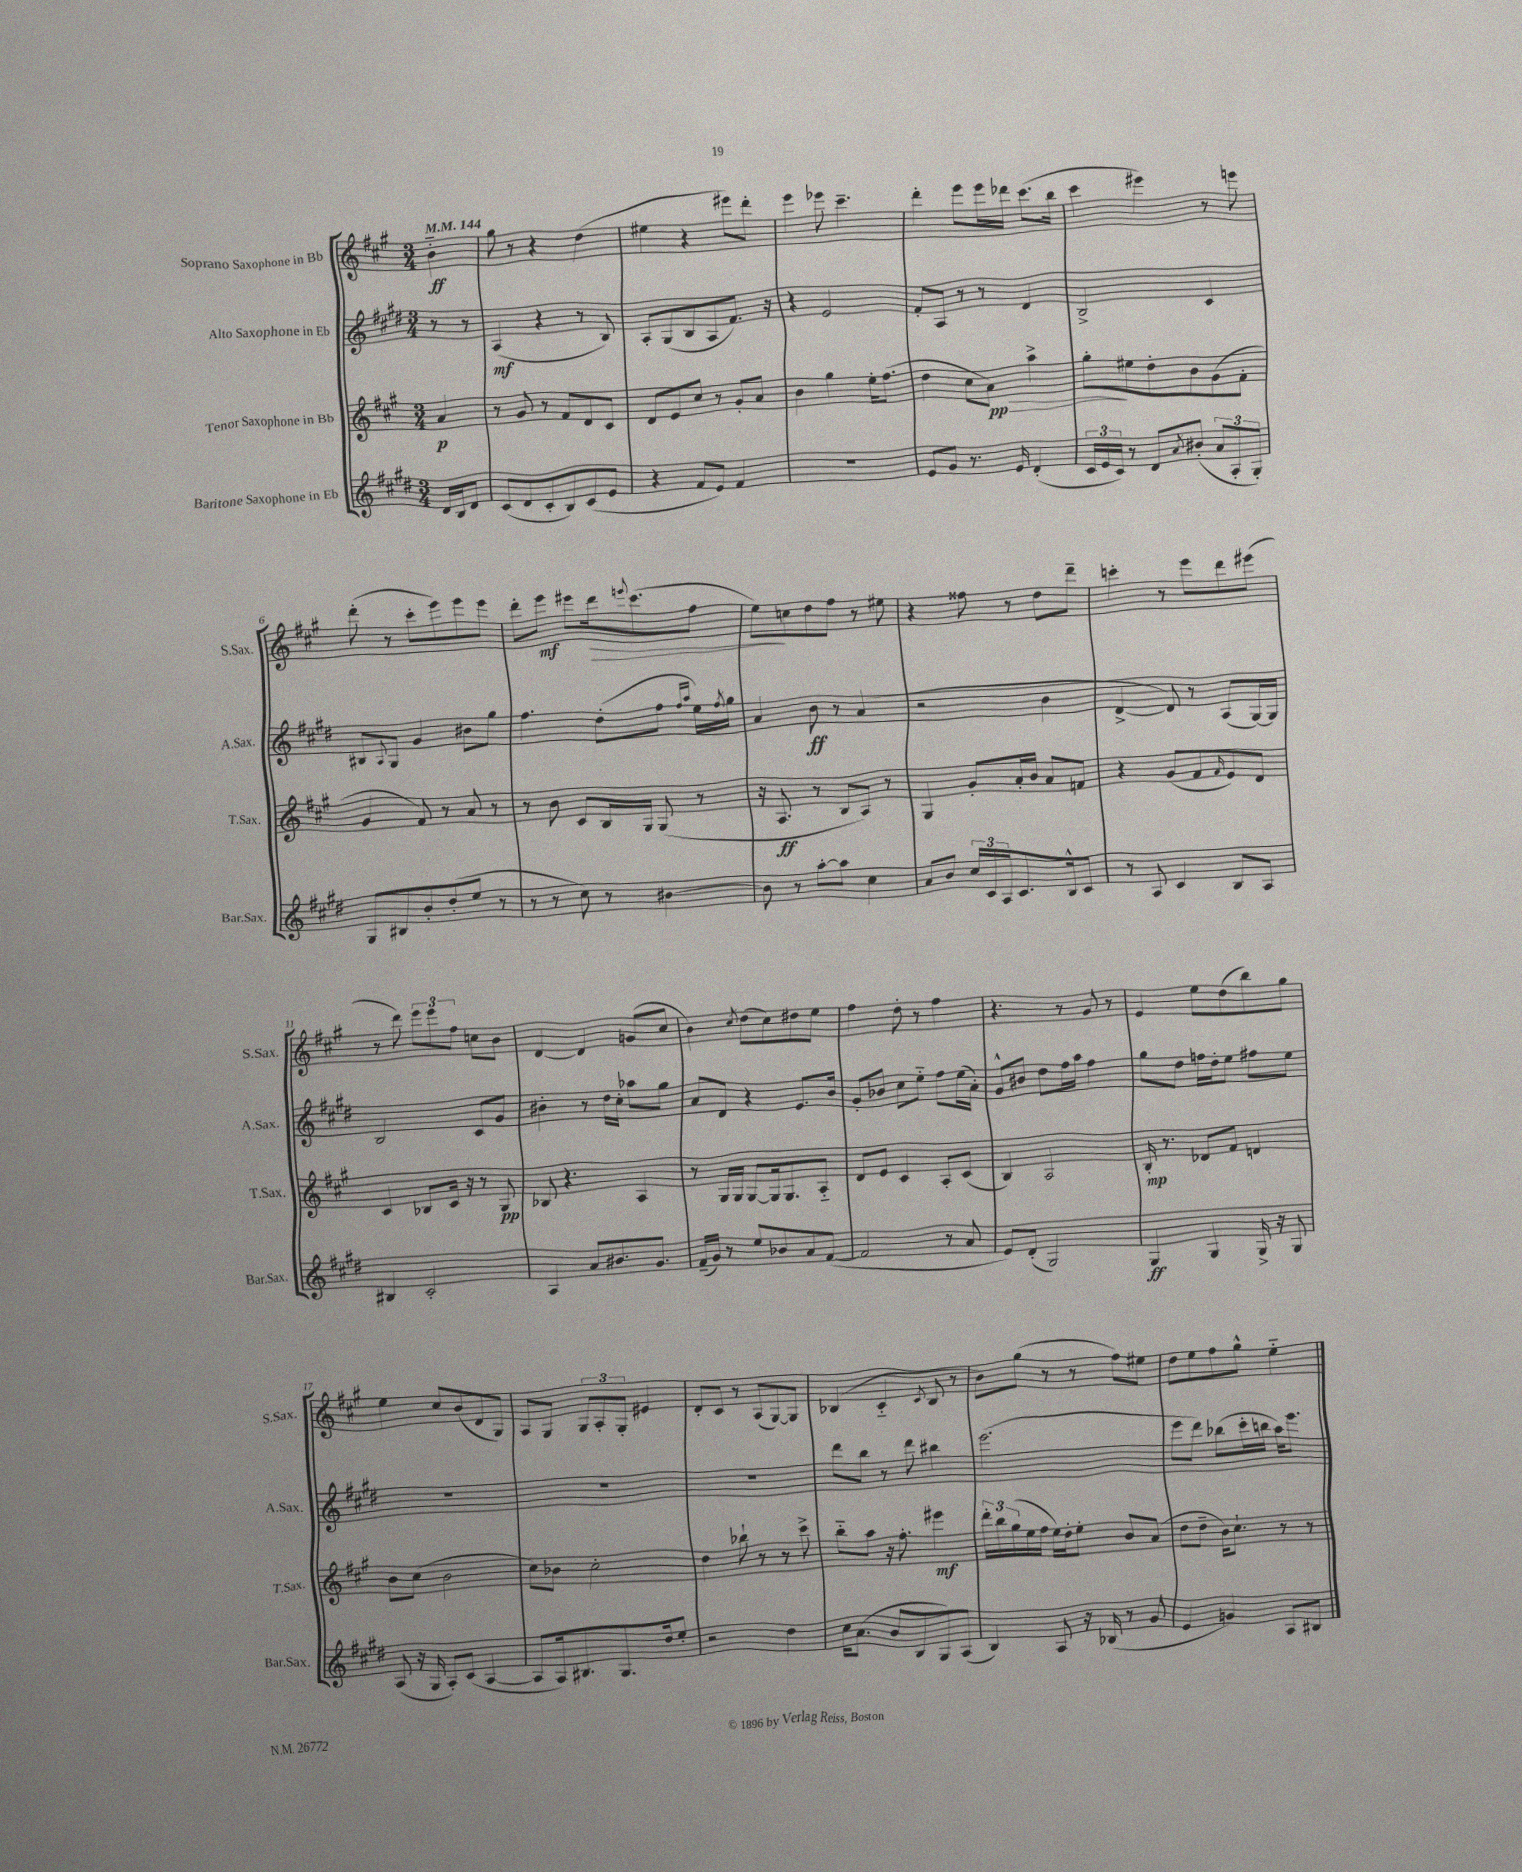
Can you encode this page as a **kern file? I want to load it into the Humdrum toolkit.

**kern	**dynam	**kern	**dynam	**kern	**dynam	**kern	**dynam
*part4	*part4	*part3	*part3	*part2	*part2	*part1	*part1
*staff4	*staff4	*staff3	*staff3	*staff2	*staff2	*staff1	*staff1
*I"Baritone Saxophone in Eb	*	*I"Tenor Saxophone in Bb	*	*I"Alto Saxophone in Eb	*	*I"Soprano Saxophone in Bb	*
*I'Bar.Sax.	*	*I'T.Sax.	*	*I'A.Sax.	*	*I'S.Sax.	*
*clefG2	*	*clefG2	*	*clefG2	*	*clefG2	*
*k[f#c#g#d#]	*	*k[f#c#g#]	*	*k[f#c#g#d#]	*	*k[f#c#g#]	*
*M3/4	*	*M3/4	*	*M3/4	*	*M3/4	*
*MM144	*	*MM144	*	*MM144	*	*MM144	*
=	=	=	=	=	=	=	=
16d#/LL	.	4a/	p	8r	.	4b\	ff
16B/J	.	.	.	.	.	.	.
8d#/J	.	.	.	8r	.	.	.
=1	=1	=1	=1	=1	=1	=1	=1
(8c#/L	.	8r	.	(4A/	mf	8gg#\	.
8d#/	.	8g#/	.	.	.	8r	.
8c#'/	.	8r	.	4r	.	4r	.
8B/)	.	8f#/L	.	.	.	.	.
(8c#/	.	8d/	.	8r	.	(4dd\	.
8e/J	.	8c#/J	.	8B/)	.	.	.
=2	=2	=2	=2	=2	=2	=2	=2
4r	.	8d/L	.	8A'/L	.	4ee#X\	.
.	.	8e/	.	(8G#/	.	.	.
8f#/L	.	8cc#/J	.	8B/	.	4r	.
8e/J)	.	8r	.	8A/	.	.	.
4f#/	.	8g#'/L	.	8.f#/J)	.	8eee#X\L)	.
.	.	8a/J	.	.	.	8ddd'\J	.
.	.	.	.	16r	.	.	.
=3	=3	=3	=3	=3	=3	=3	=3
2.r	.	4b\	.	4r	.	4eee\	.
.	.	4gg#\	.	2e/	.	8eee-X\	.
.	.	.	.	.	.	4.ccc#~\	.
.	.	16ee'\KL	.	.	.	.	.
.	.	(8.ff#\J	.	.	.	.	.
=4	=4	=4	=4	=4	=4	=4	=4
8e/L	.	4dd\	.	8f#'/L	.	4ddd'\	.
8g#/J	.	.	.	8A/J	.	.	.
8.r	.	8cc#\L	.	8r	.	8eee\L	.
!	!	!	!LO:HP:b	!	!	!	!
.	.	8a\J)	> pp	8r	.	16eee\L	.
16e/	.	.	.	.	.	16ddd-X\JJ	.
(4d#'/	.	4aa^\	.	4d#/	.	(8.ccc#\L	.
.	.	.	.	.	.	16bb\Jk	.
=5	=5	=5	=5	=5	=5	=5	=5
24c#/LL	.	8gg#'\L	.	2B^/	.	4ccc#\	.
24e/	.	.	.	.	.	.	.
24c#/JJ)	.	.	.	.	.	.	.
8r	.	8ee#X\	]	.	.	.	.
8d#/L	.	8dd'\	.	.	.	4eee#X\)	.
8qa/	.	.	.	.	.	.	.
(8b#X'/J	.	8b\	.	.	.	.	.
12a/L	.	(8g#\	.	4c#/	.	8r	.
12A'/	.	.	.	.	.	.	.
.	.	8f#'\J	.	.	.	8eeen\	.
12G#'/J)	.	.	.	.	.	.	.
!!LO:LB:g=z
=6	=6	=6	=6	=6	=6	=6	=6
8G#/L	.	4g#/	.	8B#X/L	.	(8ddd'\	.
.	.	.	.	8qqA/	.	.	.
8B#X/	.	.	.	8G#/J	.	8r	.
8b'/	.	8f#/)	.	4g#/	.	8ccc#'\L	.
(8dd#'/	.	8r	.	.	.	8eee\)	.
8ee/J	.	8a/	.	8b#X\L	.	8eee\	.
8r	.	8r	.	8gg#\J	.	8eee\J	.
=7	=7	=7	=7	=7	=7	=7	=7
8r	.	8r	.	4.ff#\	.	8ddd'\L	.
8r	.	8b\	.	.	.	8eee\J	mf
8cc#\)	.	8c#/L	.	.	.	8eee#X\L	.
!	!	!	!	!	!	!	!LO:HP:b
8r	.	16B/L	.	(8dd#'\L	.	16ddd\k	>
.	.	.	.	.	.	8qqeeen/	.
.	.	16G#/JJ	.	.	.	(8.ccc#\	.
[4b#X\	.	(8G#/	.	8ff#\J	.	.	.
.	.	.	.	16qqff#/LL	.	.	.
.	.	.	.	16qqaa/JJ	.	.	.
.	.	8r	.	16ee\LL)	.	8ff#\J	.
.	.	.	.	8qff#/	.	.	.
.	.	.	.	16gg#\JJ	.	.	.
=8	=8	=8	=8	=8	=8	=8	=8
8b#\]	.	16r	.	4a/	.	8ee\L)	.
.	.	8.A/	ff	.	.	.	.
8r	.	.	.	.	.	8ccn\	]
[8aa'\L	.	8r	.	8b\	ff	8dd\	.
8aa\J]	.	8B/L	.	8r	.	8ff#\J	.
4cc#\	.	8A/J)	.	(4a/	.	8r	.
.	.	8r	.	.	.	8ee#X\	.
=9	=9	=9	=9	=9	=9	=9	=9
8a/L	.	4G#/	.	2r	.	4r	.
8b/J	.	.	.	.	.	.	.
24cc#/LL	.	8g#'/L	.	.	.	8ff##X\	.
24c#/	.	.	.	.	.	.	.
24A/J	.	.	.	.	.	.	.
8.c#/	.	16a'/L	.	.	.	8r	.
.	.	16b/JJ	.	.	.	.	.
.	.	8a/L	.	4b\	.	8dd\L	.
16B^^/k	.	.	.	.	.	.	.
8c#/J	.	8fn/J	.	.	.	8ddd~\J	.
=10	=10	=10	=10	=10	=10	=10	=10
8r	.	4r	.	[4d#^/	.	4cccn'\	.
8A/	.	.	.	.	.	.	.
4c#/	.	(8g#/L	.	8d#/])	.	8r	.
.	.	8f#/	.	8r	.	8eee\L	.
.	.	16qqf#/	.	.	.	.	.
8B/L	.	8e/)	.	(8A/L	.	8ddd\	.
8A/J	.	8d/J	.	[16G#/L)	.	(8eee#X\J	.
.	.	.	.	16G#/JJ]	.	.	.
!!LO:LB:g=z
=11	=11	=11	=11	=11	=11	=11	=11
4B#X/	.	4c#/	.	2B/	.	8r	.
.	.	.	.	.	.	8ddd\)	.
2c#'/	.	8B-X/L	.	.	.	12eee\L	.
.	.	.	.	.	.	12eee\	.
.	.	16c#/Jk	.	.	.	.	.
.	.	.	.	.	.	12ff#\J	.
.	.	16r	.	.	.	.	.
.	.	8r	.	8c#/L	.	8ccn\L	.
.	.	8G#/	pp	8g#/J	.	8b\J	.
=12	=12	=12	=12	=12	=12	=12	=12
4A/	.	8B-X/	.	4b#X'\	.	[4d/	.
.	.	4.r	.	.	.	.	.
8a/L	.	.	.	8r	.	4d/]	.
8.b#X/	.	.	.	16dd#\LL	.	.	.
.	.	.	.	16cc#'\JJ	.	.	.
.	.	4A/	.	8aa-X\L	.	(8gn/L	.
8.g#/J	.	.	.	.	.	.	.
.	.	.	.	8gg#\J	.	8cc#/J	.
=13	=13	=13	=13	=13	=13	=13	=13
(16f#~/LL	.	8r	.	8a/L	.	4b\)	.
16g#/JJ)	.	.	.	.	.	.	.
8r	.	16G#/LL	.	8d#/J	.	.	.
.	.	16G#/JJ	.	.	.	.	.
.	.	.	.	.	.	8qcc#/	.
8ee/L	.	[8G#/L	.	4r	.	(8dd\L	.
8b-X/	.	16G#/k]	.	.	.	8cc#\)	.
.	.	8.G#/	.	.	.	.	.
8a/	.	.	.	8.e/L	.	8dd#X\	.
([8f#/J	.	8A/J	.	.	.	8ee\J	.
.	.	.	.	16b/Jk	.	.	.
=14	=14	=14	=14	=14	=14	=14	=14
2f#/]	.	8d/L	.	8g#'/L	.	4ff#\	.
.	.	8e/J	.	8b-X/J	.	.	.
.	.	4c#/	.	8cc#\L	.	8dd'\	.
.	.	.	.	8ee\J	.	8r	.
8r	.	8A'/L	.	8ff#\L	.	4ff#\	.
8a/	.	(8c#/J	.	(16ee\L	.	.	.
.	.	.	.	16a'\JJ)	.	.	.
=15	=15	=15	=15	=15	=15	=15	=15
8e/L)	.	4B/)	.	8g#^^/L	.	4.r	.
(8d#'/J	.	.	.	8b#X/J	.	.	.
2G#/)	.	2A/	.	8dd#\L	.	.	.
.	.	.	.	16ff#\L	.	8r	.
.	.	.	.	16aa\JJ	.	.	.
.	.	.	.	4ff#\	.	8g#/	.
.	.	.	.	.	.	8r	.
=16	=16	=16	=16	=16	=16	=16	=16
4G#/	ff	16B'/	mp	8gg#\L	.	4e/	.
.	.	8.r	.	.	.	.	.
.	.	.	.	8dd#\J	.	.	.
4G#/	.	8d-X/L	.	16ffn\LL	.	8ee\L	.
.	.	.	.	16dd#'\J	.	.	.
.	.	8f#/J	.	8ee\J	.	(8dd\	.
16G#^/	.	4dn/	.	8ff#X\L	.	8bb\)	.
16r	.	.	.	.	.	.	.
8G#/	.	.	.	8ee\J	.	8gg#\J	.
!!LO:LB:g=z
=17	=17	=17	=17	=17	=17	=17	=17
(8A/	.	8b\L	.	2.r	.	4ee\	.
16r	.	(8cc#\J	.	.	.	.	.
16G#/	.	.	.	.	.	.	.
8A'/L)	.	2b\	.	.	.	8cc#/L	.
(8c#/J	.	.	.	.	.	(8b/	.
[4A/	.	.	.	.	.	8d/	.
.	.	.	.	.	.	8G#/J)	.
=18	=18	=18	=18	=18	=18	=18	=18
8A/L]	.	8cc#\L)	.	2.r	.	8A/L	.
16A/k)	.	8b-X\J	.	.	.	8G#/J	.
8.B#X/	.	.	.	.	.	.	.
.	.	2cc#'\	.	.	.	12G#/L	.
.	.	.	.	.	.	12A'/	.
8.G#/	.	.	.	.	.	.	.
.	.	.	.	.	.	12G#'/J	.
.	.	.	.	.	.	4e#X/	.
16dd#/k	.	.	.	.	.	.	.
8ee'/J	.	.	.	.	.	.	.
=19	=19	=19	=19	=19	=19	=19	=19
2r	.	4dd\	.	2.r	.	8d'/L	.
.	.	.	.	.	.	8c#/J	.
.	.	8bb-X`\	.	.	.	8r	.
.	.	8r	.	.	.	(8A/L	.
4dd#\	.	8r	.	.	.	[8G#/)	.
.	.	8ccc#^\	.	.	.	8G#/J]	.
=20	=20	=20	=20	=20	=20	=20	=20
16cc#\KL	.	8bb\L	.	8ddd#\L	.	(4B-X/	.
(8.a\J	.	.	.	.	.	.	.
.	.	8aa\J	.	8bb\J	.	.	.
8b/L	.	16r	.	8r	.	4c#/	.
.	.	8.ff#'\	.	.	.	.	.
8B/	.	.	.	8ddd#\	.	.	.
.	.	.	.	.	.	8qc#/	.
8G#/)	.	4eee#X\	mf	4bb#X\	.	8B-/	.
(8A/J	.	.	.	.	.	8r	.
=21	=21	=21	=21	=21	=21	=21	=21
4B/)	.	24ddd'\LL	.	(2.eee\	.	8b\L)	.
.	.	24bb\	.	.	.	.	.
.	.	(24gg#\	.	.	.	.	.
.	.	16ee\	.	.	.	(8gg#\J	.
.	.	16ff#\JJ	.	.	.	.	.
8A/	.	16ee\LL)	.	.	.	8r	.
.	.	16dd'\J	.	.	.	.	.
16r	.	8ee'\J	.	.	.	8r	.
(16B-X/	.	.	.	.	.	.	.
8r	.	8b/L	.	.	.	8ff#\L)	.
8g#/	.	(8a/J	.	.	.	8ee#X\J	.
=22	=22	=22	=22	=22	=22	=22	=22
4e/	.	8dd\L	.	8eee\L	.	8dd\L	.
.	.	8dd~\J	.	8ddd#\J)	.	8ee\	.
4gn/)	.	16b\KL)	.	(8bb-X\L	.	8ff#\	.
.	.	8.cc#`\J	.	.	.	.	.
.	.	.	.	16ccc#'\L	.	8gg#^^\J	.
.	.	.	.	16bbn\JJ	.	.	.
8A/L	.	8r	.	16aa\KL)	.	4ee\	.
.	.	.	.	8.eee\J	.	.	.
8B#X/J	.	8r	.	.	.	.	.
==	==	==	==	==	==	==	==
*-	*-	*-	*-	*-	*-	*-	*-
